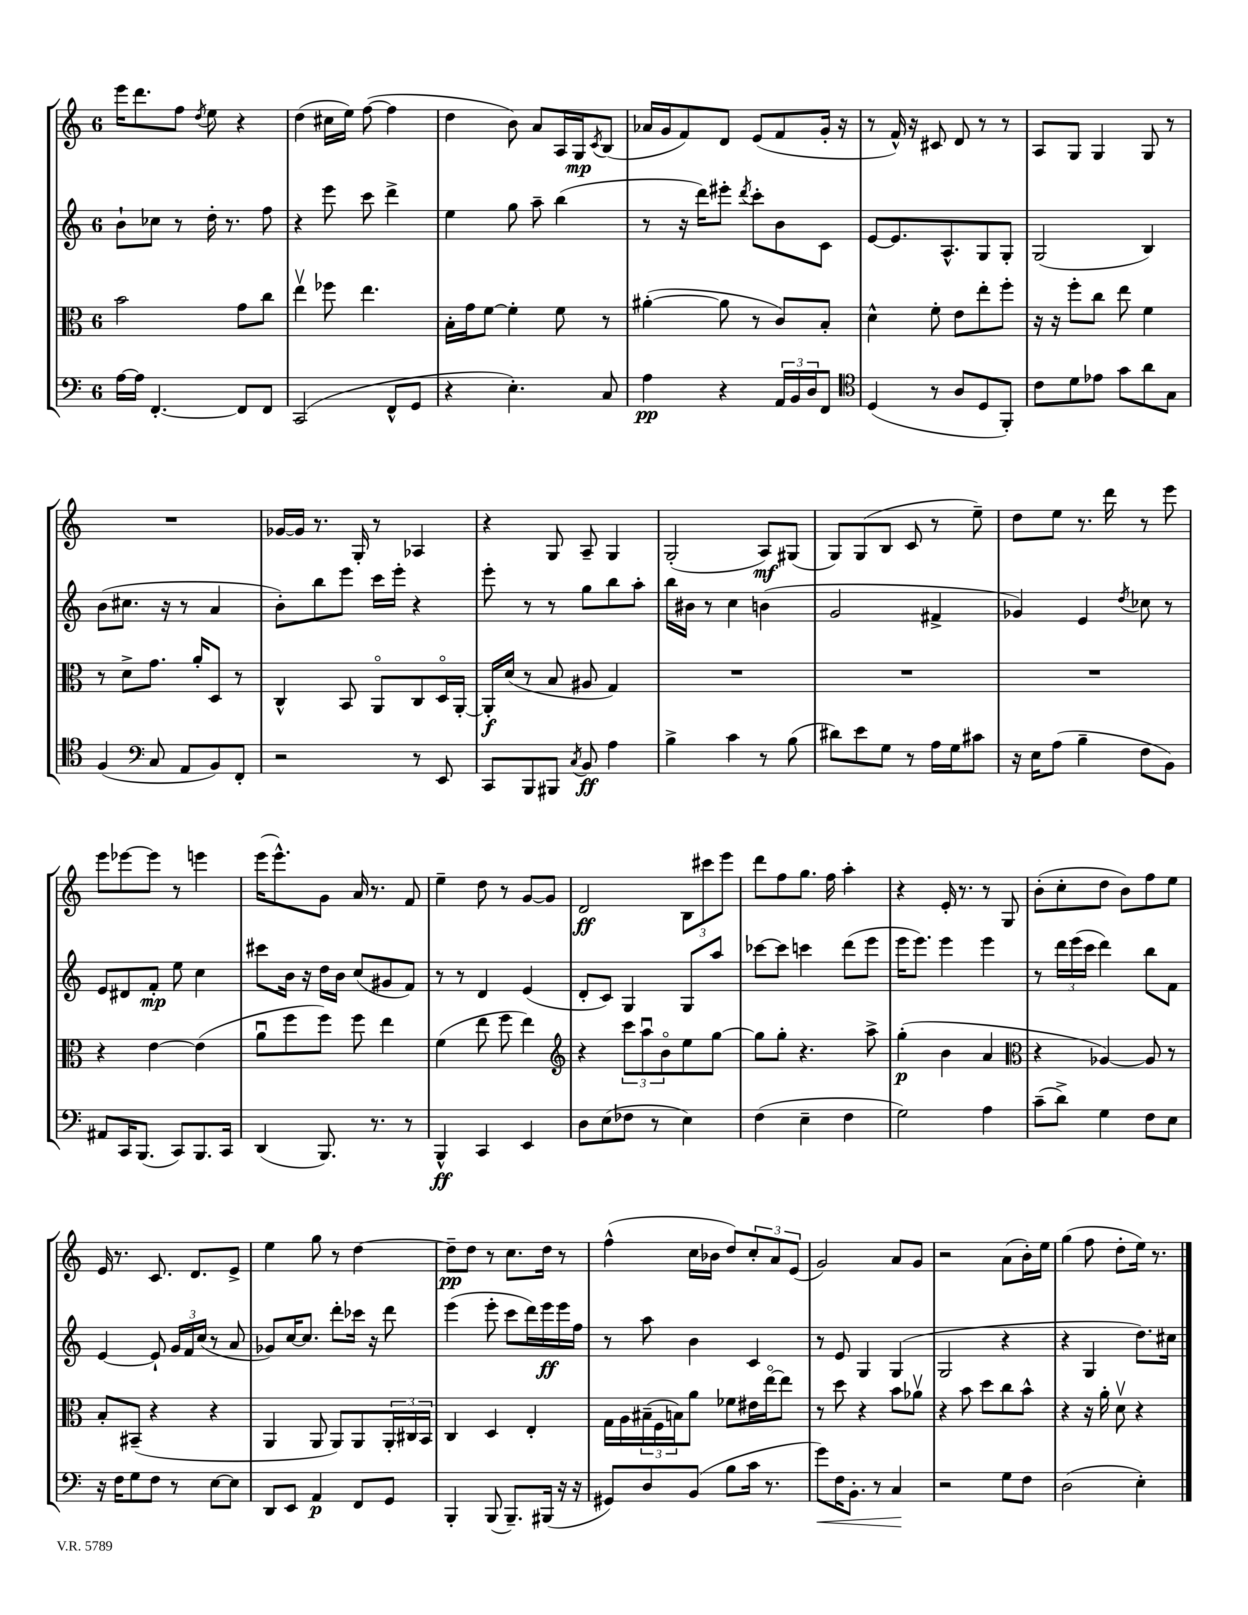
<<
\new StaffGroup <<
\new Staff = "s0" {
    \clef treble \key c \major \once \override Staff.TimeSignature.style = #'single-digit \time 6/8
    e'''16 d'''8. f''8 \acciaccatura { d''8 } e''8 r4 |
    d''4( cis''16 e''16) f''8~( f''4 |
    d''4 b'8) a'8 a16 g16\mp \acciaccatura { c'8 } b8( |
    aes'16 g'16 f'8) d'8 e'8( f'8 g'16-. r16 |
    r8 f'16-^) r16 cis'8 d'8 r8 r8 |
    a8 g8 g4 g8 r8 |
    R2. |
    ges'16~ ges'16 r8. g16-. r8 aes4 |
    r4 g8 a8-- g4 |
    g2-.( a8\mf) gis8( |
    g8) g8( b8 c'8 r8 e''8--) |
    d''8 e''8 r8. d'''16 r8 e'''8 |
    e'''8 ees'''8~ ees'''8 r8 e'''4 |
    e'''16( e'''8.-^) g'8 a'16 r8. f'8 |
    e''4-- d''8 r8 g'8~ g'8 |
    d'2\ff \tuplet 3/2 { b8 cis'''8 e'''8 } |
    d'''8 f''8 g''8. f''16 a''4-. |
    r4 e'16-. r8. r8 g8 |
    b'8-.( c''8-. d''8 b'8) f''8 e''8 |
    e'16 r8. c'8. d'8. e'8-> |
    e''4 g''8 r8 d''4~ |
    d''8--\pp d''8 r8 c''8. d''16 r8 |
    f''4-^( c''16 bes'16 d''8) \tuplet 3/2 { c''8-. a'8 e'8( } |
    g'2) a'8 g'8 |
    r2 a'8( b'16-.) e''16 |
    g''4( f''8 d''8-. e''16) r8. \bar "|." |
}
\new Staff = "s1" {
    \clef treble \key c \major \once \override Staff.TimeSignature.style = #'single-digit \time 6/8
    b'8-! ces''8 r8 d''16-. r8. f''8 |
    r4 e'''8 c'''8 d'''4-> |
    e''4 g''8 a''8-- b''4( |
    r8 r16 d'''16) eis'''8-. \acciaccatura { d'''8 } c'''8-. b'8 c'8 |
    e'8~ e'8. a8.-^ g8 g8-. |
    g2( b4) |
    b'8( cis''8. r16 r8 a'4 |
    b'8-.) b''8 e'''8 c'''16 e'''16-. r4 |
    e'''8-. r8 r8 g''8 b''8 a''8-. |
    b''16 bis'16 r8 c''4 b'4( |
    g'2 fis'4-> |
    ges'4) e'4 \acciaccatura { d''8 } ces''8 r8 |
    e'8 dis'8 f'8-.\mp e''8 c''4 |
    cis'''8 b'16 r16 d''16 b'16 c''8( gis'8 f'8) |
    r8 r8 d'4 e'4( |
    d'8-. c'8) g4 g8 a''8 |
    ces'''8~ ces'''8 c'''4 d'''8( e'''8 |
    e'''16 e'''8.) e'''4 e'''4 |
    r8 \tuplet 3/2 { d'''16 e'''16( c'''16 } d'''4) b''8 f'8 |
    e'4~ e'8-! \tuplet 3/2 { g'16 f'16 c''16( } r8 a'8 |
    ges'8) c''16~ c''8. d'''8-. ces'''16 r16 d'''8 |
    e'''4( e'''8-. c'''8 d'''16) e'''16\ff e'''16 f''16 |
    r8 a''8 b'4 c'4 |
    r8 e'8 g4 g4( |
    g2 r4 |
    r4 g4 d''8.) cis''16 \bar "|." |
}
\new Staff = "s2" {
    \clef alto \key c \major \once \override Staff.TimeSignature.style = #'single-digit \time 6/8
    b'2 g'8 c''8 |
    e''4\upbow fes''8 e''4. |
    b16-. g'16 f'8~ f'4-. f'8 r8 |
    ais'4~-.( ais'8 r8 c'8) b8-. |
    d'4-^ f'8-. e'8 e''8-. f''8-. |
    r16 r16 f''8-. c''8 e''8 f'4 |
    r8 d'8-> g'8. a'16-. d8 r8 |
    c4-^ b,8 a,8\flageolet c8 d16\flageolet a,16~-. |
    a,16-.\f d'16( r8 b8 ais8 g4) |
    R2. |
    R2. |
    R2. |
    r4 e'4~ e'4( |
    a'8\downbow f''8 f''8) f''8 e''4 |
    f'4( e''8 f''8 e''4) |
    \clef treble r4 \tuplet 3/2 { c'''8 a''8\downbow b'8\flageolet } e''8 g''8~ |
    g''8 g''8-. r4. a''8-> |
    g''4-.\p( b'4 a'4 |
    \clef alto r4 aes4~) aes8 r8 |
    b8-. bis,8--( r4 r4 |
    a,4 a,8 a,8) a,8 \tuplet 3/2 { a,16-. cis16 b,16 } |
    c4 d4 e4-. |
    g16 a16 \tuplet 3/2 { bis16--( f16 b16) } a'8 fes'8 eis'16 e''16~\flageolet e''8 |
    r8 d''8 r4 b'8 aes'8\upbow |
    r4 b'8 d''8 c''8 b'8-^ |
    r4 r16 a'16-. d'8\upbow r4 \bar "|." |
}
\new Staff = "s3" {
    \clef bass \key c \major \once \override Staff.TimeSignature.style = #'single-digit \time 6/8
    a16~ a16 f,4.~-. f,8 f,8 |
    c,2( f,8-^ g,8 |
    r4 e4.-.) c8 |
    a4\pp r4 \tuplet 3/2 { a,16 b,16 d16 } f,8 |
    \clef tenor d4( r8 a8 d8 f,8-.) |
    c'8 d'8 ees'8 g'8 a'8 g8 |
    f4( \clef bass c8 a,8 b,8) f,8-. |
    r2 r8 e,8 |
    c,8 b,,8 bis,,8 \acciaccatura { c8 } b,8\ff a4 |
    b4-> c'4 r8 b8( |
    dis'8) e'8 g8 r8 a16 g16 cis'8 |
    r16 e16 a8( b4-- f8 b,8) |
    ais,8 c,16 b,,8.( c,8) b,,8. c,16 |
    d,4( b,,8.) r8. r8 |
    b,,4-^\ff c,4 e,4 |
    d8 e8( fes8 r8 e4) |
    f4( e4-- f4 |
    g2) a4 |
    c'8--( d'8->) g4 f8 e8 |
    r16 f16 g8 f8 r8 e8~ e8 |
    d,8 e,8 a,4\p f,8 g,8 |
    b,,4-. b,,8( b,,8.--) bis,,16( r16 r16 |
    gis,8) d8 b,8( b8 c'16 r8. |
    g'8\<) f16 b,8.-. r8 c4\! |
    r2 g8 f8 |
    d2( e4-.) \bar "|." |
}
>>
>>
\layout { \context { \Score \remove "Bar_number_engraver" } }
